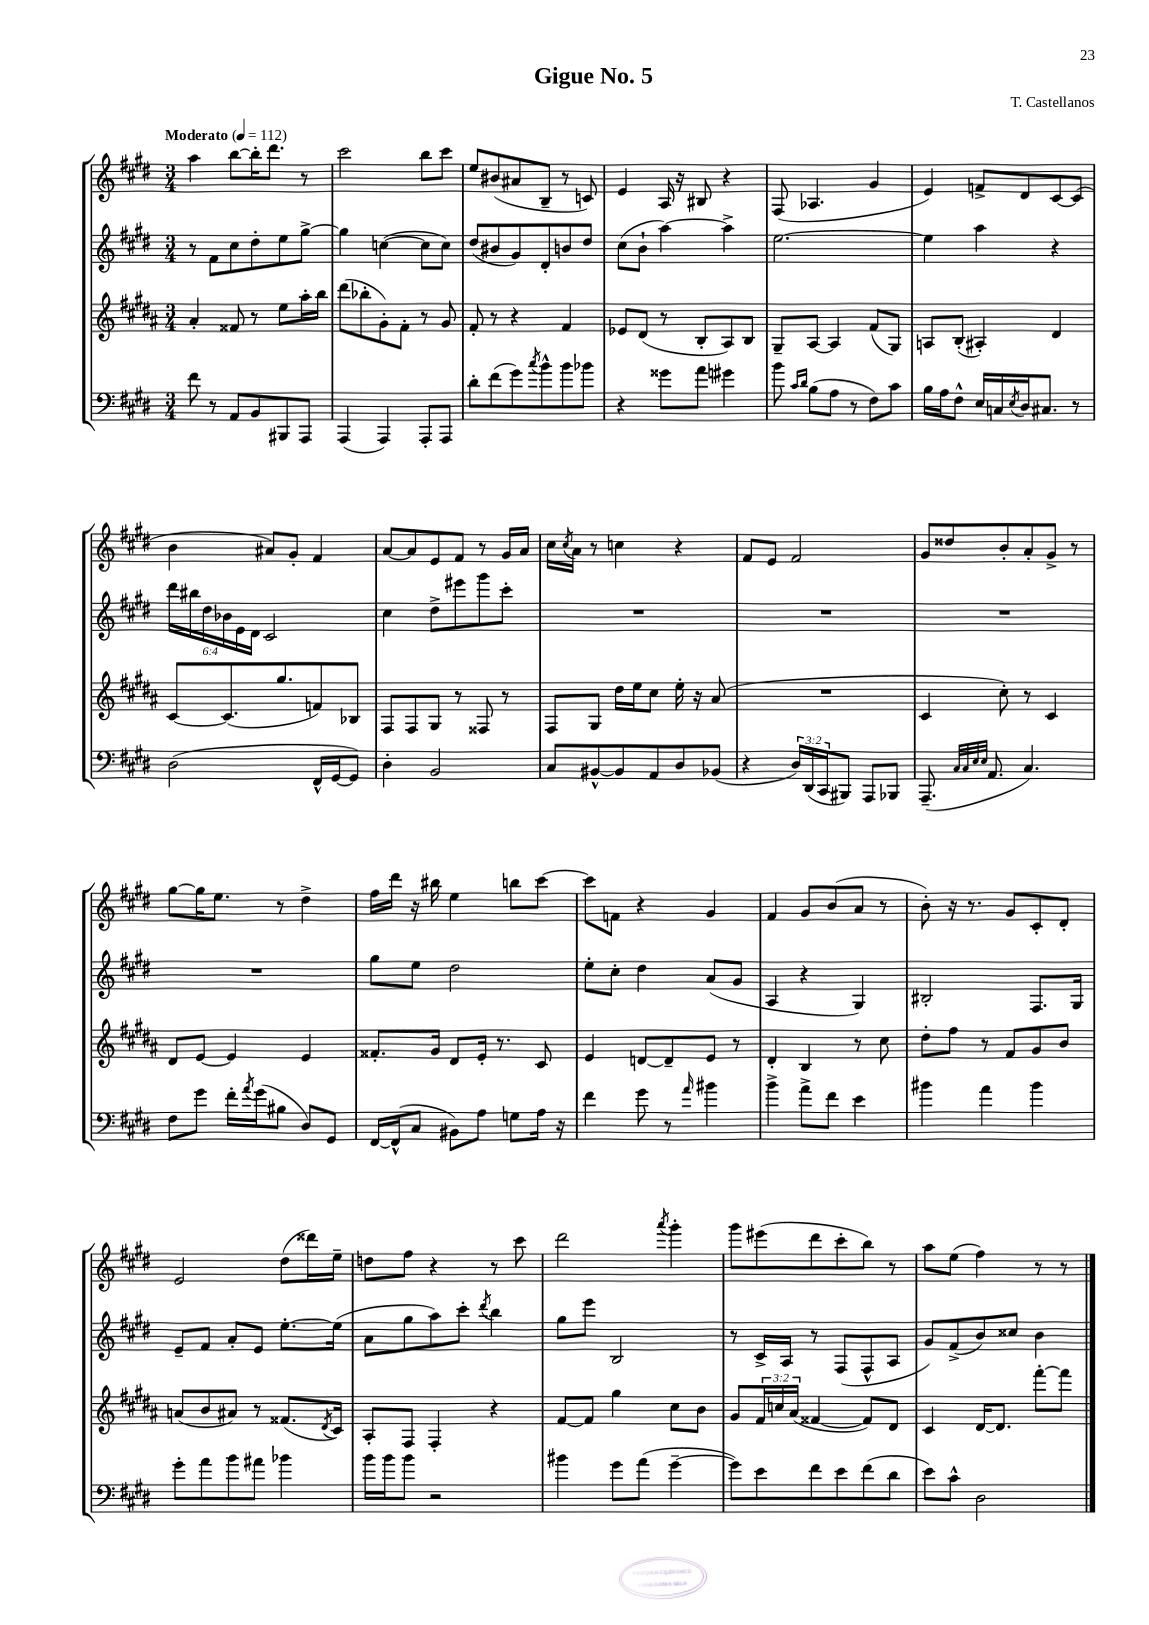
\header { title = "Gigue No. 5" composer = "T. Castellanos" }
<<
\new StaffGroup <<
\new Staff = "s0" {
    \clef treble \key e \major \numericTimeSignature \time 3/4 \tempo "Moderato" 4 = 112
    a''4 b''8~ b''16-. dis'''8. r8 |
    cis'''2 b''8 cis'''8 |
    e''8 bis'8( ais'8 b8-- r8 c'8) |
    e'4 a16 r16 bis8 r4 |
    fis8( aes4. gis'4 |
    e'4) f'8-> dis'8 cis'8~ cis'8( |
    b'4 ais'8) gis'8-. fis'4 |
    a'8~ a'8 e'8 fis'8 r8 gis'16 a'16 |
    cis''16 \acciaccatura { cis''8 } a'16 r8 c''4 r4 |
    fis'8 e'8 fis'2 |
    gis'8 disis''8 b'8-. a'8-. gis'8-> r8 |
    gis''8~ gis''16 e''8. r8 dis''4-> |
    fis''16 dis'''16 r16 bis''16 e''4 b''8 cis'''8~ |
    cis'''8 f'8 r4 gis'4 |
    fis'4 gis'8 b'8( a'8 r8 |
    b'8-.) r16 r8. gis'8 cis'8-. dis'8-. |
    e'2 dis''8( disis'''16) e''16-- |
    d''8 fis''8 r4 r8 cis'''8 |
    dis'''2 \acciaccatura { a'''8 } gis'''4-. |
    gis'''8 eis'''8( dis'''8 cis'''8-. b''8) r8 |
    a''8 e''8( fis''4) r8 r8 \bar "|." |
}
\new Staff = "s1" {
    \clef treble \key e \major \numericTimeSignature \time 3/4 \override Staff.TupletNumber.text = #tuplet-number::calc-fraction-text
    r8 fis'8 cis''8 dis''8-. e''8 gis''8~-> |
    gis''4 c''4~( c''8 c''8) |
    dis''8( bis'8 gis'8) dis'8-. b'8 dis''8 |
    cis''8( b'8-! a''4~) a''4-> |
    e''2.~ |
    e''4 a''4 r4 |
    \tuplet 6/4 { dis'''16 bis''16 dis''16 bes'16 e'16 dis'16 } cis'2 |
    cis''4 dis''8-> eis'''8 gis'''8 cis'''8-. |
    R2. |
    R2. |
    R2. |
    R2. |
    gis''8 e''8 dis''2 |
    e''8-. cis''8-. dis''4 a'8( gis'8 |
    a4 r4 gis4) |
    bis2-. fis8. gis16 |
    e'8-- fis'8 a'8-. e'8 e''8.~-. e''16( |
    a'8 gis''8 a''8) cis'''8-. \acciaccatura { dis'''8 } b''4 |
    gis''8 e'''8 b2 |
    r8 cis'16-> a16 r8 fis8( fis8-^ a8 |
    gis'8) fis'8->( b'8) cisis''8 b'4 \bar "|." |
}
\new Staff = "s2" {
    \clef treble \key b \major \numericTimeSignature \time 3/4 \override Staff.TupletNumber.text = #tuplet-number::calc-fraction-text
    ais'4-. fisis'8 r8 e''8 ais''16-. b''16 |
    dis'''8( bes''8-. gis'8-.) fis'8-. r8 gis'8 |
    fis'8-. r8 r4 fis'4 |
    ees'8 dis'8( r8 b8-. ais8) b8 |
    gis8-- ais8~ ais4 fis'8( gis8) |
    a8 b8-.( ais4-.) dis'4 |
    cis'8~ cis'8.( gis''8. f'8) bes8 |
    fis8 fis8 gis8 r8 fisis8 r8 |
    fis8 gis8 dis''16 e''16 cis''8 e''16-. r16 ais'8( |
    R2. |
    cis'4 cis''8-.) r8 cis'4 |
    dis'8 e'8~ e'4 e'4 |
    fisis'8.-. gis'16 dis'8 e'16-. r8. cis'8 |
    e'4 d'8~ d'8-- e'8 r8 |
    dis'4-. b4 r8 cis''8 |
    dis''8-. fis''8 r8 fis'8 gis'8 b'8 |
    a'8( b'8 ais'8) r8 fisis'8.( \acciaccatura { dis'8 } cis'16) |
    ais8-. fis8 fis4-. r4 |
    fis'8~ fis'8 gis''4 cis''8 b'8 |
    gis'8 \tuplet 3/2 { fis'16 c''16 ais'16( } fisis'4~ fisis'8) dis'8 |
    cis'4 dis'16~ dis'8. fis'''8~-. fis'''8 \bar "|." |
}
\new Staff = "s3" {
    \clef bass \key e \major \numericTimeSignature \time 3/4 \override Staff.TupletNumber.text = #tuplet-number::calc-fraction-text
    fis'8 r8 a,8 b,8 bis,,8 a,,8 |
    a,,4( a,,4) a,,8-. a,,8 |
    dis'8-. fis'8( gis'8) \acciaccatura { cis''8 } b'8-^ b'8 bes'8 |
    r4 gisis'8 a'8 gis'4 |
    b'8 \grace { cis'16 dis'16 } b8( a8 r8 fis8) cis'8 |
    b16 a16 fis8-^ e16 c16 \acciaccatura { e8 } dis16 cis8. r8 |
    dis2( fis,16-^ gis,16~ gis,8) |
    dis4-. b,2 |
    cis8 bis,8~-^ bis,8 a,8 dis8 bes,8( |
    r4 \tuplet 3/2 { dis16) dis,16( cis,16 } bis,,8) a,,8 bes,,8 |
    a,,8.--( \grace { cis32 cis32 e32 e32 } a,8. cis4.) |
    fis8 gis'8 fis'16-. \acciaccatura { a'8 } gis'16( bis8 dis8) gis,8 |
    fis,16~ fis,16-^( cis8 bis,8) a8 g8 a16 r16 |
    fis'4 gis'8 r8 \grace { a'16 } bis'4 |
    b'4-> a'8-> fis'8 e'4 |
    bis'4 a'4 bis'4 |
    gis'8-. a'8 b'8 ais'8 bes'4 |
    b'16 b'16 b'8 r2 |
    bis'4 gis'8 a'8( gis'4~-- |
    gis'8) e'8 fis'8 e'8 fis'8( dis'8 |
    e'8) cis'8-^ dis2 \bar "|." |
}
>>
>>
\layout { \context { \Score \remove "Bar_number_engraver" } }
